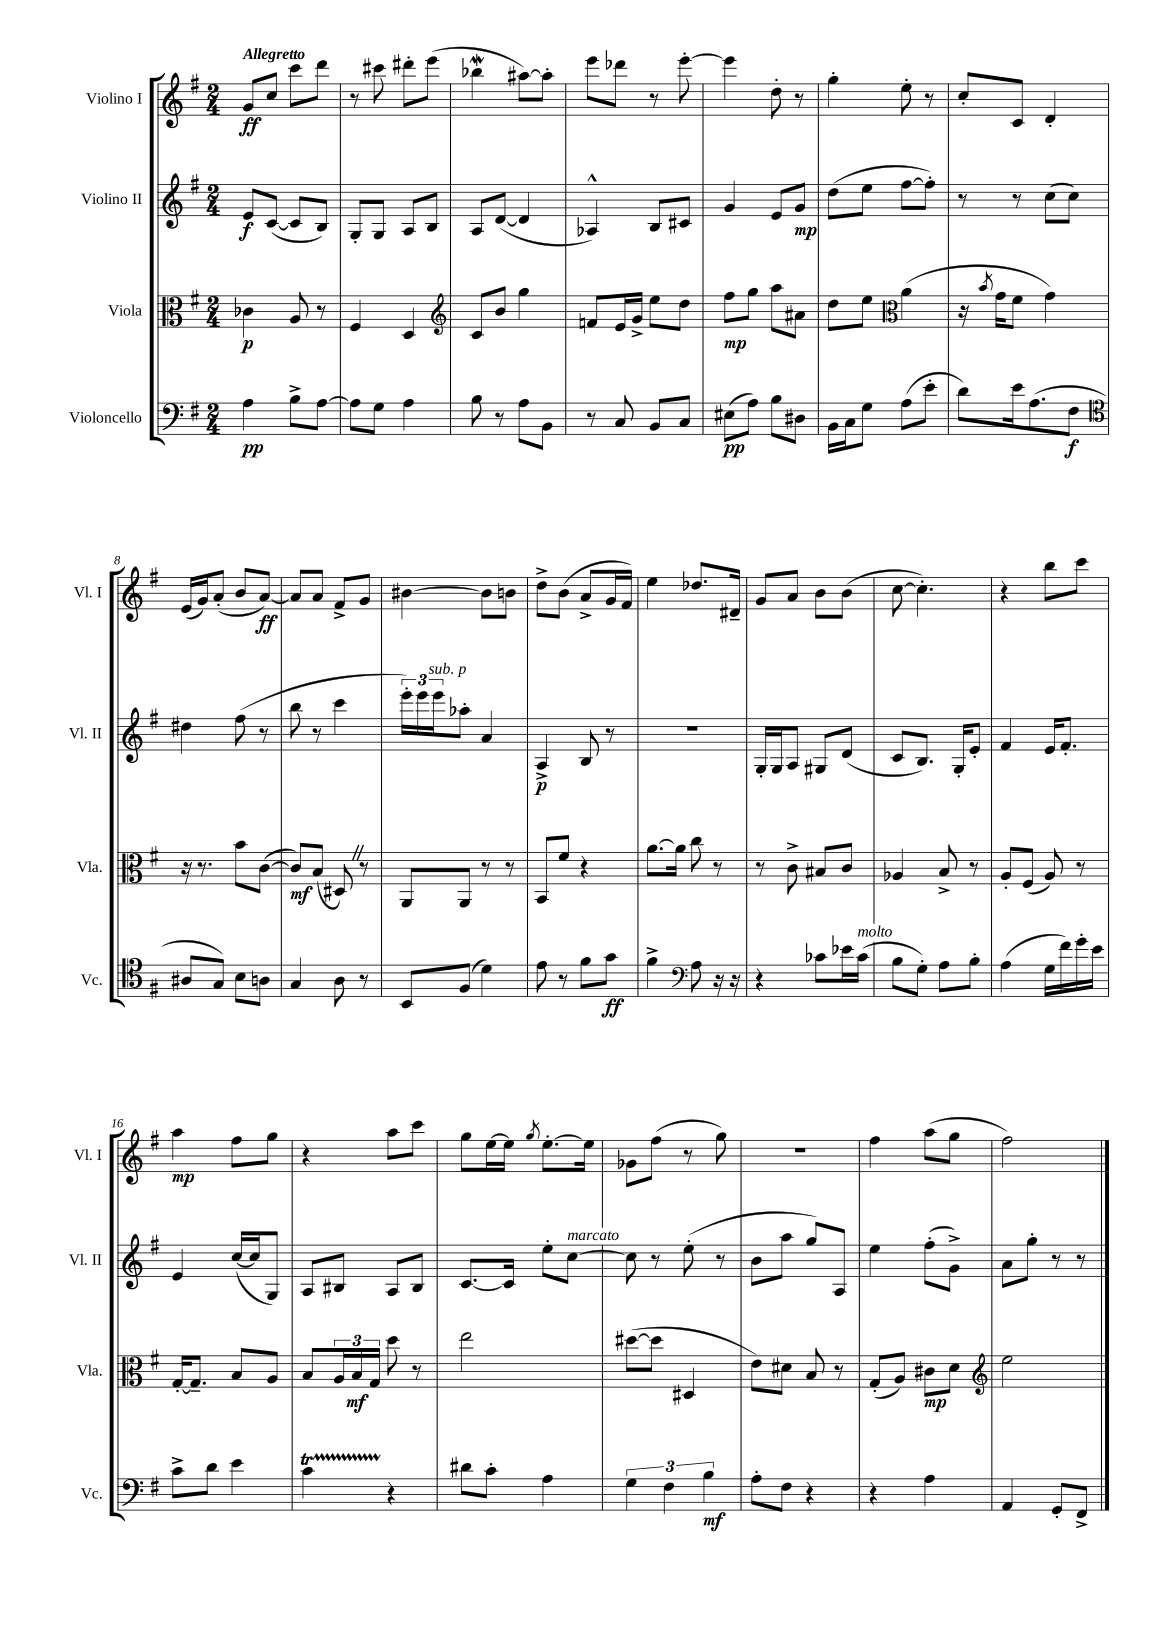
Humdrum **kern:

**kern	**kern	**kern	**kern
*staff4	*staff3	*staff2	*staff1
*clefF4	*clefC3	*clefG2	*clefG2
*k[f#]	*k[f#]	*k[f#]	*k[f#]
*M2/4	*M2/4	*M2/4	*M2/4
4A\	4c-\	8e/L	8g/L
.	.	([8c/J	8cc/J
8B^\L	8A/	8c/]L	8ccc\L
[8A\J	8r	8B/J)	8ddd\J
=	=	=	=
8A\]L	4F#/	8G'/L	8r
8G\J	.	8G/J	8ccc#\
4A\	4D/	8A/L	8ddd#'\L
.	.	8B/J	(8eee\J
=	=	=	=
*	*clefG2	*	*
8B\	8c/L	8A/L	4bb-\
8r	8b/J	([8d/J	.
8A\L	4gg\	4d/]	[8aa#\L)
8BB\J	.	.	8aa#'\]J
=	=	=	=
8r	8f/L	4A-^^/)	8eee\L
8C/	16e/L	.	8ddd-\J
.	16g^/JJ	.	.
8BB/L	8ee\L	8B/L	8r
8C/J	8dd\J	8c#/J	[8eee'\
=	=	=	=
(8E#\L	8ff#\L	4g/	4eee\]
8A\J)	8gg\J	.	.
8B\L	8aa\L	8e/L	8dd'\
8D#\J	8a#\J	8g/J	8r
=	=	=	=
16BB\LL	8dd\L	(8dd\L	4gg'\
16C\J	.	.	.
8G\J	8ee\J	8ee\J	.
*	*clefC3	*	*
(8A\L	(4a\	[8ff#\L	8ee'\
8e'\J	.	8ff#'\]J)	8r
=	=	=	=
8d\L)	16r	8r	8cc'/L
.	8qb/	.	.
.	16g\LK	.	.
16e\k	8f#\J	8r	8c/J
(8.A\	.	.	.
.	4g\)	(8cc\L	4d'/
8F#\J	.	8cc\J)	.
=	=	=	=
*clefC4	*	*	*
8A#/L	16r	4dd#\	(16e/LL
.	8.r	.	16g/J)
8G/J)	.	.	(8a'/J
8B\L	8b\L	(8ff#\	8b/L
8A\J	([8c\J	8r	[8a/J)
=	=	=	=
4G/	8c/]L)	8bb\	8a/]L
.	(8B/J	8r	8a/J
8A\	8D#/)	4ccc\	8f#^/L
8r	8r	.	8g/J
=	=	=	=
8BB/L	8AA/L	24eee'\LL)	[4b#\
.	.	24eee\	.
.	.	24eee\J	.
(8F#/J	8AA/J	8aa-'\J	.
4d\)	8r	4a/	8b#\]L
.	8r	.	8b\J
=	=	=	=
8e\	8BB/L	4A^/	8dd^\L
8r	8f#/J	.	(8b\J
8f#\L	4r	8B/	8a^/L
8g\J	.	8r	16g/L
.	.	.	16f#/JJ)
=	=	=	=
4f#^\	[8.a\L	2r	4ee\
.	16a\]Jk	.	.
*clefF4	*	*	*
8A\	8cc\	.	8.dd-/L
16r	8r	.	.
16r	.	.	16d#~/Jk
=	=	=	=
4r	8r	16G'/LL	8g/L
.	.	16G/J	.
.	8c^\	8A/J	8a/J
8c-\L	8B#/L	8G#/L	8b\L
16e-\L	8c/J	(8d/J	(8b\J
(16c-\JJ	.	.	.
=	=	=	=
8B\L	4A-/	8c/L	[8cc\
8G'\J)	.	8.B/J)	4.cc'\])
8A\L	8B^/	.	.
.	.	16G'/LK	.
8B'\J	8r	8e'/J	.
=	=	=	=
(4A\	8A'/L	4f#/	4r
.	(8F#/J	.	.
16G\LL	8A/)	16e/LK	8bb\L
16f#\)	.	8.f#'/J	.
16g'\	8r	.	8ccc\J
16e\JJ	.	.	.
=	=	=	=
8c^\L	[16G'/LK	4e/	4aa\
.	8.G~/]J	.	.
8d\J	.	.	.
4e\	8B/L	([16cc/LL	8ff#\L
.	.	16cc/]J	.
.	8A/J	8G/J)	8gg\J
=	=	=	=
4c\	8B/L	8A/L	4r
.	24A/L	8B#/J	.
.	24B/	.	.
.	24G/JJ	.	.
4r	8dd\	8A/L	8aa\L
.	8r	8B#/J	8ccc\J
=	=	=	=
8d#\L	2ee\	[8.c/L	8gg\L
8c'\J	.	.	[16ee\L
.	.	16c/]Jk	16ee\]JJ
.	.	.	8qgg/
4A\	.	8ee'\L	[8.ee'\L
.	.	[8cc\J	.
.	.	.	16ee\]Jk
=	=	=	=
6G\	([8dd#\L	8cc\]	8g-\L
.	8dd#\]J	8r	(8ff#\J
6F#\	.	.	.
.	4D#/	(8ee'\	8r
6B\	.	.	.
.	.	8r	8gg\)
=	=	=	=
8A'\L	8e\L)	8b\L	2r
8F#\J	8d#\J	8aa\J	.
4r	8B/	8gg/L)	.
.	8r	8A/J	.
=	=	=	=
4r	(8G'/L	4ee\	4ff#\
.	8A/J)	.	.
4A\	8c#\L	(8ff#'\L	(8aa\L
.	8d\J	8g^\J)	8gg\J
=	=	=	=
*	*clefG2	*	*
4AA/	2ee\	8a\L	2ff#\)
.	.	8gg'\J	.
8GG'/L	.	8r	.
8FF#^/J	.	8r	.
==	==	==	==
*-	*-	*-	*-
